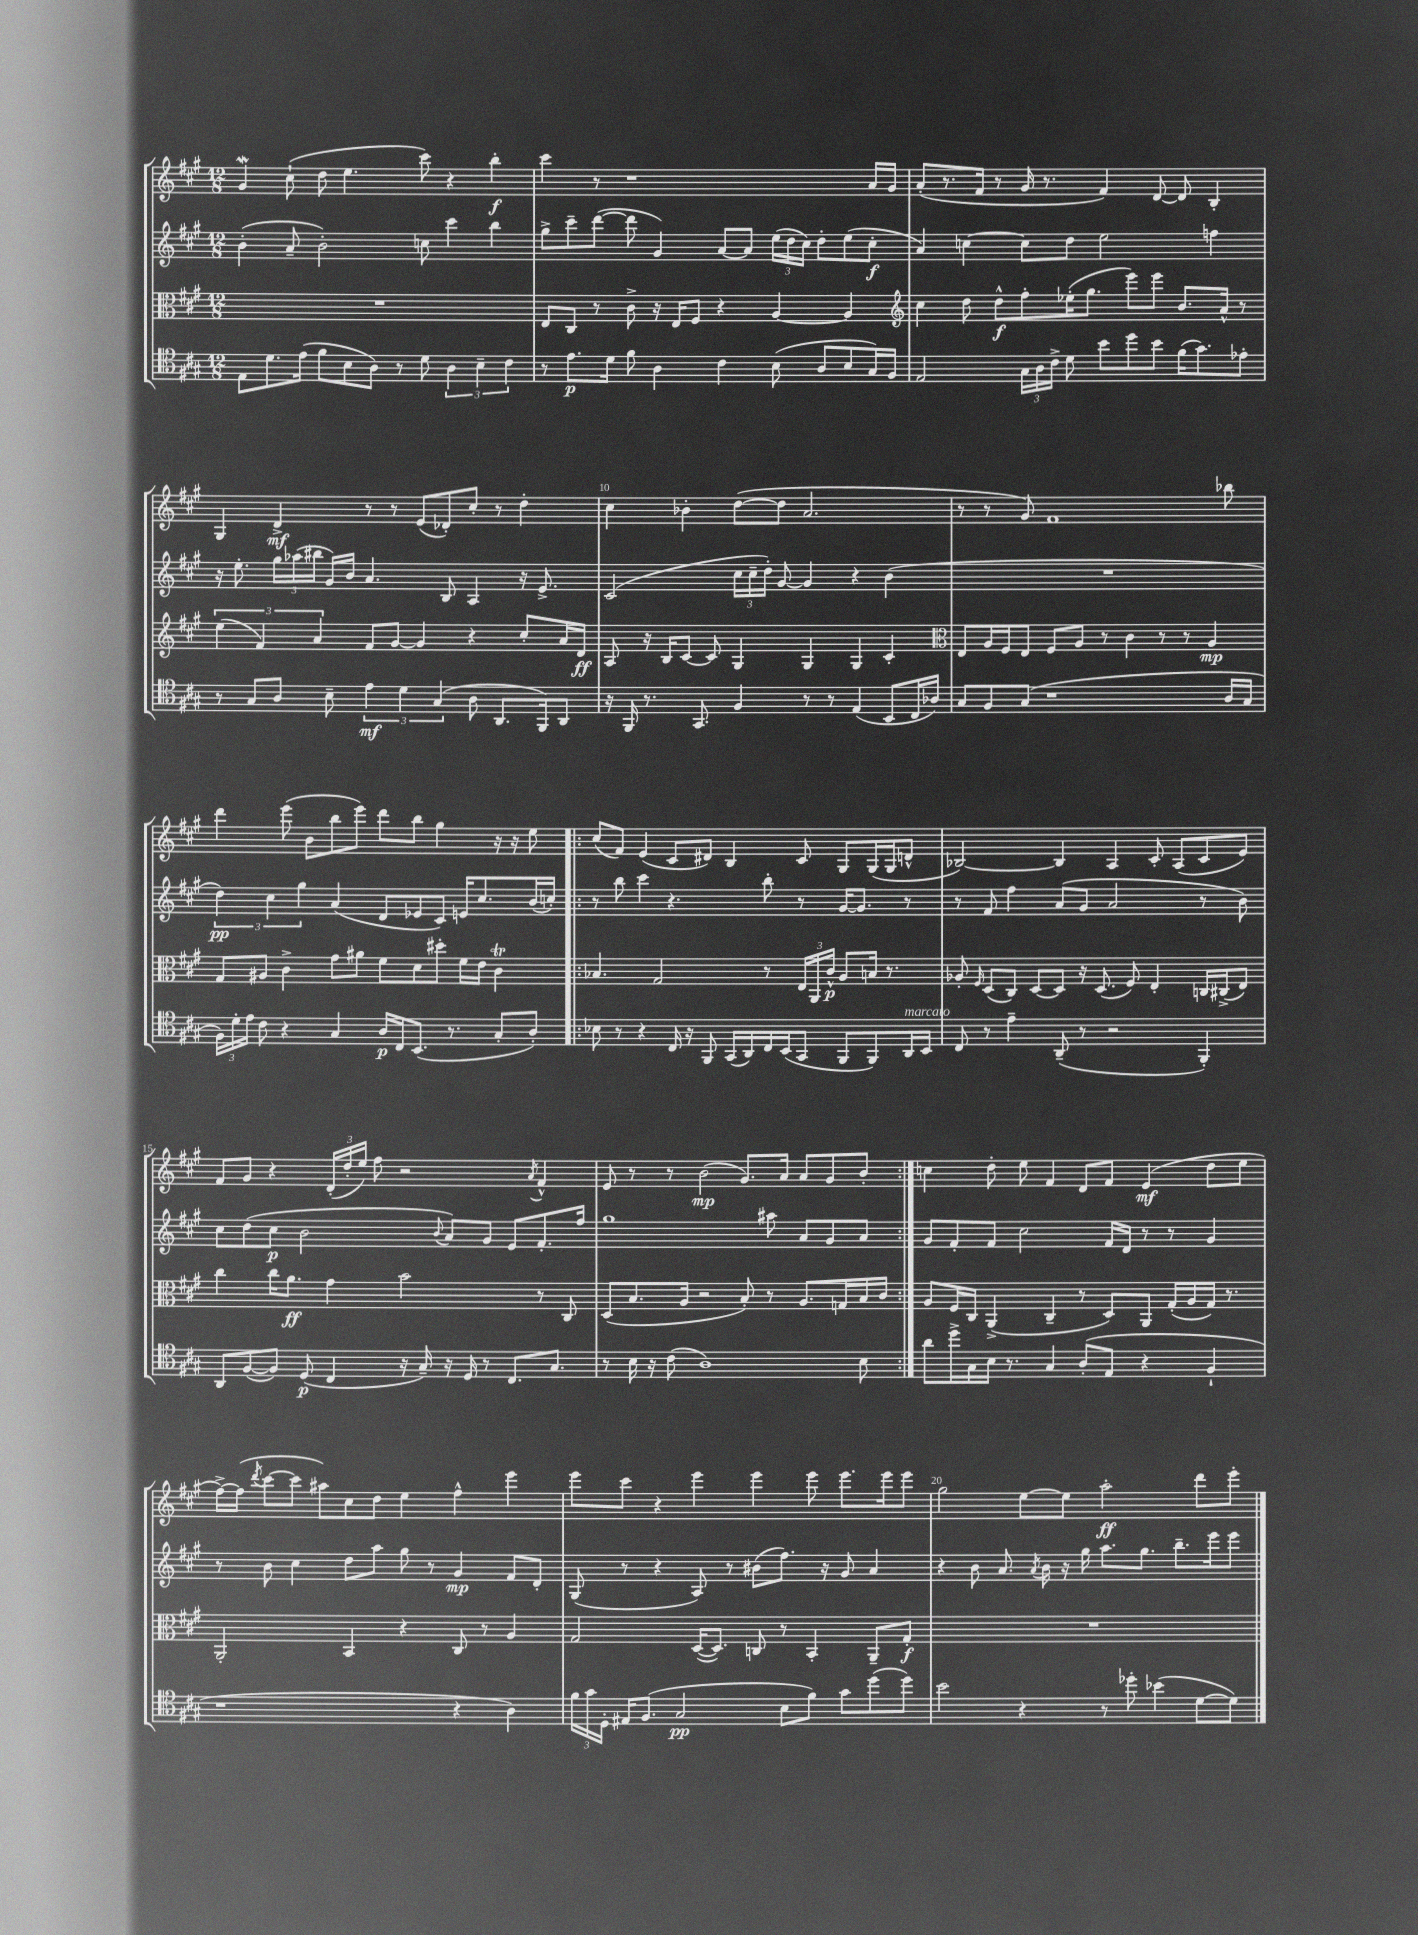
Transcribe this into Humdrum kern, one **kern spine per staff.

**kern	**dynam	**kern	**dynam	**kern	**dynam	**kern	**dynam
*part4	*part4	*part3	*part3	*part2	*part2	*part1	*part1
*staff4	*staff4	*staff3	*staff3	*staff2	*staff2	*staff1	*staff1
*clefC4	*	*clefC3	*	*clefG2	*	*clefG2	*
*k[f#c#g#]	*	*k[f#c#g#]	*	*k[f#c#g#]	*	*k[f#c#g#]	*
*M12/8	*	*M12/8	*	*M12/8	*	*M12/8	*
=6	=6	=6	=6	=6	=6	=6	=6
8E\L	.	1.r	.	(4b'\	.	4g#W/	.
8.d\	.	.	.	.	.	.	.
.	.	.	.	8a~/	.	(8cc#`\	.
(16e\Jk	.	.	.	.	.	.	.
8f#\L	.	.	.	2b'\)	.	8dd\	.
8B\	.	.	.	.	.	4.ee\	.
8A\J)	.	.	.	.	.	.	.
8r	.	.	.	.	.	.	.
8d\	.	.	.	8ccn\	.	8ccc#\)	.
6A\	.	.	.	4ccc#\	.	4r	.
6B~\	.	.	.	.	.	.	.
.	.	.	.	4bb\	.	4bb'\	f
6c#\	.	.	.	.	.	.	.
=7	=7	=7	=7	=7	=7	=7	=7
8r	.	8E/L	.	8gg#^\L	.	4ccc#\	.
8.e\L	p	8C#/J	.	8ccc#~\	.	.	.
.	.	8r	.	([8ddd\J	.	8r	.
16d\Jk	.	.	.	.	.	.	.
8f#\	.	8c#^\	.	8ddd\]	.	1r	.
4A\	.	16r	.	4g#/)	.	.	.
.	.	16E/KL	.	.	.	.	.
.	.	8F#/J	.	.	.	.	.
4c#\	.	4r	.	[8a/L	.	.	.
.	.	.	.	8a/J]	.	.	.
(8B\	.	[4A/	.	(24ee\LL	.	.	.
.	.	.	.	24dd\	.	.	.
.	.	.	.	24cc#\JJ)	.	.	.
8A/L	.	.	.	8dd'\L	.	.	.
8B/	.	4A/]	.	(8ee\	.	.	.
16G#/L)	.	.	.	8cc#'\J	f	16a/LL	.
16F#/JJ	.	.	.	.	.	16g#/JJ	.
=8	=8	=8	=8	=8	=8	=8	=8
*	*	*clefG2	*	*	*	*	*
2E/	.	4cc#\	.	4a/)	.	(8a'/L	.
.	.	.	.	.	.	8.r	.
.	.	8dd\	.	[4ccn\	.	.	.
.	.	.	.	.	.	16f#/Jk	.
.	.	8dd^^\L	f	.	.	8r	.
24G#\LL	.	8ff#'\	.	8cc\L]	.	16g#/	.
24A\	.	.	.	.	.	.	.
.	.	.	.	.	.	8.r	.
24c#^\JJ	.	.	.	.	.	.	.
8d\	.	(16ee-X'\K	.	8dd\J	.	.	.
.	.	8.gg#\J	.	.	.	.	.
8b\L	.	.	.	2ee\	.	4f#/)	.
8dd\	.	8eee\L)	.	.	.	.	.
8b\J	.	8eee\J	.	.	.	[8d/	.
(16f#\KL	.	8.b/L	.	.	.	8d/]	.
8.g#\)	.	.	.	.	.	.	.
.	.	.	.	4ffn\	.	4B'/	.
.	.	16a^^/Jk	.	.	.	.	.
8e-X'\J	.	8r	.	.	.	.	.
!!LO:LB:g=z
=9	=9	=9	=9	=9	=9	=9	=9
8r	.	(6ee\	.	16r	.	4G#/	.
.	.	.	.	8.ee'\	.	.	.
8G#/L	.	.	.	.	.	.	.
.	.	6f#/)	.	.	.	.	.
8A/J	.	.	.	24gg#\LL	.	4d^/	mf
.	.	.	.	(24aa-X\	.	.	.
.	.	6a/	.	24bb#X\JJ	.	.	.
8B~\	.	.	.	16g#/LL)	.	.	.
.	.	.	.	16b/JJ	.	.	.
6e\	mf	8f#/L	.	4.a/	.	8r	.
.	.	[8g#/J	.	.	.	8r	.
6d\	.	.	.	.	.	.	.
.	.	4g#/]	.	.	.	(8e/L	.
(6G#/	.	.	.	.	.	.	.
.	.	.	.	8B/	.	8d-X'/)	.
8A\	.	4r	.	4A/	.	8cc#'/J	.
8.AA/L	.	.	.	.	.	8r	.
.	.	8cc#'/L	.	16r	.	4dd'\	.
16FF#/k)	.	.	.	8.e^/	.	.	.
8AA/J	.	16a/L	.	.	.	.	.
.	.	16d/JJ	ff	.	.	.	.
=10	=10	=10	=10	=10	=10	=10	=10
16r	.	8A/	.	(2c#/	.	4cc#\	.
16FF#/	.	.	.	.	.	.	.
8.r	.	16r	.	.	.	.	.
.	.	16B/KL	.	.	.	.	.
.	.	[8c#/J	.	.	.	4b-X'\	.
8.GG#/	.	.	.	.	.	.	.
.	.	8c#/]	.	.	.	.	.
4F#/	.	4G#/	.	24cc#\LL	.	([8dd\L	.
.	.	.	.	24cc#~\	.	.	.
.	.	.	.	24dd'\JJ)	.	.	.
.	.	.	.	[8g#/	.	8dd\J]	.
8r	.	4G#/	.	4g#/]	.	2.a/	.
8r	.	.	.	.	.	.	.
(4E/	.	4G#/	.	4r	.	.	.
8BB/L	.	4c#'/	.	(4b\	.	.	.
16C#/L	.	.	.	.	.	.	.
16A-X/JJ)	.	.	.	.	.	.	.
=11	=11	=11	=11	=11	=11	=11	=11
*	*	*clefC3	*	*	*	*	*
8G#/L	.	8E/L	.	1.r	.	8r	.
8F#/	.	16A/L	.	.	.	8r	.
.	.	16F#/J	.	.	.	.	.
(8G#/J	.	8E/J	.	.	.	8g#/)	.
1r	.	8F#/L	.	.	.	1f#	.
.	.	8A/J	.	.	.	.	.
.	.	8r	.	.	.	.	.
.	.	4c#\	.	.	.	.	.
.	.	8r	.	.	.	.	.
.	.	8r	.	.	.	.	.
.	.	4A/	mp	.	.	.	.
16A/LL	.	.	.	.	.	8bb-X\	.
16G#/JJ	.	.	.	.	.	.	.
!!LO:LB:g=z
=12	=12	=12	=12	=12	=12	=12	=12
24F#\LL)	.	8G#/L	.	6dd\)	pp	4ddd\	.
24d'\	.	.	.	.	.	.	.
24e\JJ	.	.	.	.	.	.	.
8c#\	.	8A#X/J	.	.	.	.	.
.	.	.	.	6cc#\	.	.	.
4r	.	4c#^\	.	.	.	(8eee\	.
.	.	.	.	6gg#\	.	.	.
.	.	.	.	.	.	8b\L	.
4G#/	.	8g#\L	.	(4a/	.	8bb\	.
.	.	8a#X\J	.	.	.	8eee\J)	.
16A/LL	p	8f#\L	.	8d/L	.	8ddd\L	.
16C#/J	.	.	.	.	.	.	.
(8.BB/J	.	8d\	.	8e-X/	.	8bb\J	.
.	.	8dd#X'\J	.	8c#/J)	.	4gg#\	.
8.r	.	.	.	.	.	.	.
.	.	16f#\LL	.	16en/KL	.	.	.
.	.	16e\JJ	.	8.cc#/	.	.	.
8G#'/L	.	4c#t\	.	.	.	16r	.
.	.	.	.	.	.	16r	.
8A'/J)	.	.	.	(16b/L	.	8ee\	.
.	.	.	.	16ccn'/JJ)	.	.	.
=13!|:	=13!|:	=13!|:	=13!|:	=13!|:	=13!|:	=13!|:	=13!|:
8B-X\	.	4.B-X/	.	8r	.	(8cc#/L	.
8r	.	.	.	8bb\	.	8f#/J)	.
4r	.	.	.	4ccc#\	.	(4e/	.
.	.	2G#/	.	.	.	.	.
16C#/	.	.	.	4.r	.	8c#/L	.
16r	.	.	.	.	.	.	.
8FF#/	.	.	.	.	.	8d#X/J)	.
(16GG#/LL	.	.	.	.	.	4B/	.
16AA/)	.	.	.	.	.	.	.
16C#/	.	8r	.	8bb'\	.	.	.
(16BB/J	.	.	.	.	.	.	.
8GG#/J	.	24E/LL	.	8r	.	8c#/	.
.	.	24AA/	.	.	.	.	.
.	.	24c#^^/JJ	p	.	.	.	.
8FF#/L	.	8A/L	.	[16g#/KL	.	8G#/L	.
.	.	.	.	8.g#/J]	.	.	.
8FF#/)	.	16Bn/Jk	.	.	.	(16G#/L	.
.	.	8.r	.	.	.	16G#/J	.
!LO:TX:a:i:t=marcato	!	!	!	!	!	!	!
16AA/L	.	.	.	8r	.	8dn^^/J	.
16BB/JJ	.	.	.	.	.	.	.
=14	=14	=14	=14	=14	=14	=14	=14
8C#/	.	8A-X'/	.	8r	.	[2B-X/)	.
.	.	16qqF#/	.	.	.	.	.
8r	.	(8D/L	.	8f#/	.	.	.
4e~\	.	8C#/J)	.	4ff#\	.	.	.
.	.	[8D/L	.	.	.	.	.
(8AA~/	.	8D/J]	.	(8a/L	.	4B-/]	.
8r	.	16r	.	8g#/J	.	.	.
.	.	(8.D/	.	.	.	.	.
2r	.	.	.	2a/	.	4A/	.
.	.	8F#/)	.	.	.	.	.
.	.	4E'/	.	.	.	8c#'/	.
.	.	.	.	.	.	(8A/L	.
4FF#'/)	.	16Cn/LL	.	8r	.	8c#/	.
.	.	(16C#X^/J	.	.	.	.	.
.	.	8E/J)	.	8b\)	.	8e/J)	.
!!LO:LB:g=z
=15	=15	=15	=15	=15	=15	=15	=15
8AA/L	.	4cc#\	.	8cc#\L	.	8f#/L	.
([8F#/	.	.	.	(8dd\	.	8g#/J	.
8F#/J])	.	16cc#\KL	.	8cc#\J	p	4r	.
.	.	8.a\J	ff	.	.	.	.
(8D/	p	.	.	2b\	.	.	.
4C#/	.	4g#\	.	.	.	(24d'/LL	.
.	.	.	.	.	.	24dd'/	.
.	.	.	.	.	.	24ee/JJ)	.
.	.	.	.	.	.	8ff#\	.
16r	.	2b\	.	.	.	2r	.
16G#~/)	.	.	.	.	.	.	.
.	.	.	.	8qqb/	.	.	.
16r	.	.	.	8a/L)	.	.	.
16D/	.	.	.	.	.	.	.
8r	.	.	.	8g#/J	.	.	.
8.C#/L	.	.	.	8e/L	.	.	.
.	.	.	.	.	.	8qa/	.
.	.	8r	.	8.f#'/	.	4f#^^/	.
8.G#/J	.	.	.	.	.	.	.
.	.	8C#/	.	.	.	.	.
.	.	.	.	16ff#/Jk	.	.	.
=16	=16	=16	=16	=16	=16	=16	=16
8r	.	(8D/L	.	1gg#	.	8e/	.
16B\	.	8.B/	.	.	.	8r	.
16r	.	.	.	.	.	.	.
(8c#\	.	.	.	.	.	8r	.
.	.	16A/Jk	.	.	.	.	.
1A)	.	2r	.	.	.	(2b\	mp
.	.	8B'/)	.	.	.	8.g#/L)	.
.	.	8r	.	8aa#X\	.	.	.
.	.	.	.	.	.	16a/Jk	.
.	.	8.A/L	.	8a/L	.	8a/L	.
.	.	.	.	8g#/	.	8g#/	.
.	.	16Gn/L	.	.	.	.	.
8B\	.	16B/	.	8a/J	.	8b'/J	.
.	.	16c#/JJ	.	.	.	.	.
=17:|!	=17:|!	=17:|!	=17:|!	=17:|!	=17:|!	=17:|!	=17:|!
8a\L	.	8A/L	.	8g#/L	.	4ccn\	.
16dd^\L	.	16F#/L	.	8f#'/	.	.	.
16G#\	.	16C#/JJ	.	.	.	.	.
16B\JJ	.	(4AA^/	.	8f#/J	.	8dd'\	.
8.r	.	.	.	.	.	.	.
.	.	.	.	2cc#\	.	8ee\	.
4G#/	.	4C#~/	.	.	.	4f#/	.
(8A'/L	.	8r	.	.	.	8d/L	.
8E/J	.	8D/L)	.	16f#/LL	.	8f#/J	.
.	.	.	.	16d/JJ	.	.	.
4r	.	8AA/J	.	8r	.	(4e/	mf
.	.	(16G#'/LL	.	8r	.	.	.
.	.	16A/	.	.	.	.	.
4F#`/	.	16G#/JJ)	.	4g#/	.	8dd\L	.
.	.	8.r	.	.	.	.	.
.	.	.	.	.	.	8ee\J	.
!!LO:LB:g=z
=18	=18	=18	=18	=18	=18	=18	=18
1r	.	2AA'/	.	8r	.	[16ff#^\LL)	.
.	.	.	.	.	.	(16ff#\JJ]	.
.	.	.	.	.	.	8qddd/	.
.	.	.	.	8b\	.	[8ccc#\L	.
.	.	.	.	4cc#\	.	8ccc#\J]	.
.	.	.	.	.	.	8aa#X\L)	.
.	.	4BB/	.	8dd\L	.	8cc#\	.
.	.	.	.	8aa\J	.	8dd\J	.
.	.	4r	.	8gg#\	.	4ee\	.
.	.	.	.	8r	.	.	.
4r	.	8C#/	.	4g#/	mp	4ff#^^\	.
.	.	8r	.	.	.	.	.
4A\)	.	4A/	.	8f#/L	.	4eee\	.
.	.	.	.	8d'/J	.	.	.
=19	=19	=19	=19	=19	=19	=19	=19
24f#\LL	.	2G#/	.	(8G#/	.	8eee\L	.
24g#\	.	.	.	.	.	.	.
24D'\JJ	.	.	.	.	.	.	.
16E#X/KL	.	.	.	8r	.	8ccc#\J	.
(8.F#/J	.	.	.	.	.	.	.
.	.	.	.	4r	.	4r	.
2G#/	pp	.	.	.	.	.	.
.	.	([16D/KL	.	8A/)	.	4eee\	.
.	.	8.D/J])	.	.	.	.	.
.	.	.	.	8r	.	.	.
.	.	8Cn/	.	(8b#X\L	.	4eee\	.
8B\L	.	8r	.	8.ff#\J)	.	.	.
8f#\J)	.	4BB'/	.	.	.	8eee\	.
.	.	.	.	16r	.	.	.
8g#\L	.	.	.	8g#/	.	8.eee\L	.
(8dd\	.	8AA~/L	.	4a/	.	.	.
.	.	.	.	.	.	16eee\k	.
8dd\J)	.	8G#'/J	f	.	.	8eee\J	.
=20	=20	=20	=20	=20	=20	=20	=20
2b\	.	1.r	.	4r	.	2gg#\	.
.	.	.	.	8b\	.	.	.
.	.	.	.	8.a/	.	.	.
4r	.	.	.	.	.	[8ee\L	.
.	.	.	.	8qa/	.	.	.
.	.	.	.	16b\	.	.	.
.	.	.	.	16r	.	8ee\J]	.
.	.	.	.	16gg#\	.	.	.
8r	.	.	.	8.aa\L	.	2aa'\	ff
8dd-X'\	.	.	.	.	.	.	.
.	.	.	.	8.gg#\J	.	.	.
(4b-X\	.	.	.	.	.	.	.
.	.	.	.	8.bb~\L	.	.	.
[8d\L	.	.	.	.	.	8ddd\L	.
.	.	.	.	16eee\k	.	.	.
8d\J])	.	.	.	8eee\J	.	8eee'\J	.
==	==	==	==	==	==	==	==
*-	*-	*-	*-	*-	*-	*-	*-
